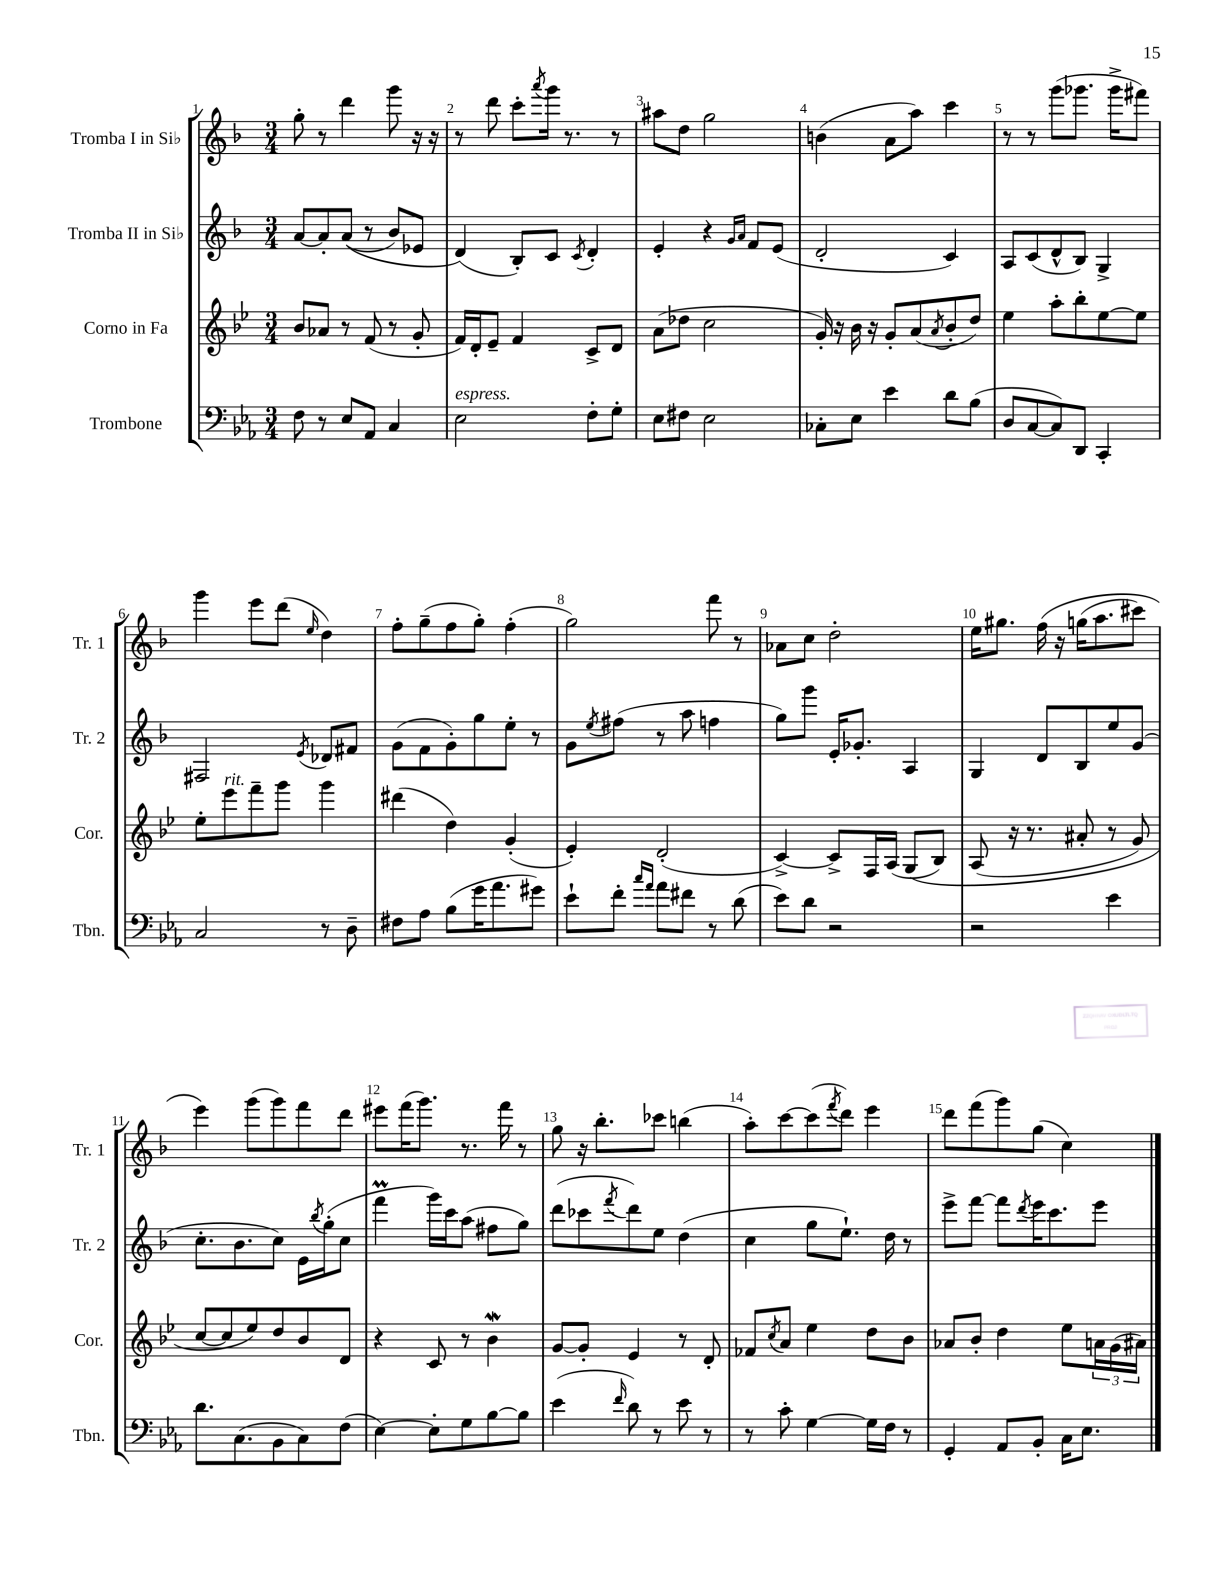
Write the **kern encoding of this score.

**kern	**kern	**kern	**kern
*staff4	*staff3	*staff2	*staff1
*clefF4	*clefG2	*clefG2	*clefG2
*k[b-e-a-]	*k[b-e-]	*k[b-]	*k[b-]
*M3/4	*M3/4	*M3/4	*M3/4
8F\	8b-/L	[8a/L	8gg'\
8r	8a-/J	8a'/]	8r
8E-/L	8r	&((8a/J	4ddd\
8AA-/J	(8f/	8r	.
4C/	8r	8b-/L)	8ggg\
.	8g'/	8e-/J	16r
.	.	.	16r
=	=	=	=
2E-\	16f/LL)	(4d/&)	8r
.	16d'/J	.	.
.	8e-~/J	.	8ddd\
.	4f/	8B-'/L)	8ccc'\L
.	.	.	8qaaa/
.	.	8c/J	16ggg\Jk
.	.	.	8.r
.	.	8qc/	.
8F'\L	8c^/L	4d'/	.
8G'\J	8d/J	.	8r
=	=	=	=
8E-\L	(8a\L	4e'/	8aa#\L
8F#\J	8dd-\J	.	8dd\J
2E-\	2cc\	4r	2gg\
.	.	16qqg/LL	.
.	.	16qqa/JJ	.
.	.	8f/L	.
.	.	(8e/J	.
=	=	=	=
8C-'\L	16g'/)	2d'/	(4b\
.	16r	.	.
8E-\J	16b-\	.	.
.	16r	.	.
4e-\	8g'/L	.	8a\L
.	(8a/	.	8aa\J)
.	8qa/	.	.
8d\L	8b-'/	4c/)	4ccc\
(8B-\J	8dd/J)	.	.
=	=	=	=
8D/L	4ee-\	8A/L	8r
[8C/	.	(8c/	8r
8C/])	8aa'\L	8d^^/	(8ggg\L
8DD/J	8bb-'\	8B-/J)	8.ggg-\J
4CC'/	[8ee-\	4G^/	.
.	.	.	16ggg-^\LK
.	8ee-\]J	.	8fff#\J)
=	=	=	=
2C/	8ee-'\L	2F#/	4ggg\
.	8eee-\	.	.
.	8fff~\	.	8eee\L
.	8ggg\J	.	(8ddd\J
.	.	8qe/	16qqee/
8r	4ggg\	8d-/L	4dd\)
8D~\	.	8f#/J	.
=	=	=	=
8F#\L	(4ddd#\	(8g\L	8ff'\L
8A-\J	.	8f\	(8gg~\
(8B-\L	4dd\)	8g'\)	8ff\
16g\K	.	8gg\	8gg'\J)
8.a-\	.	.	.
.	(4g'/	8ee'\J	(4ff'\
8g#\J)	.	8r	.
=	=	=	=
8e-`\L	4e-'/)	8g\L	2gg\)
.	.	8qee/	.
8f'\J	.	(8ff#\J	.
16qqcc/LL	.	.	.
16qqa-/JJ	.	.	.
8a-\L	(2d'/	8r	.
8f#\J	.	8aa\	.
8r	.	4ff\	8fff\
(8d\	.	.	8r
=	=	=	=
8e-\L)	[4c^/)	8gg\L)	8a-\L
8d\J	.	8ggg\J	8cc\J
2r	8c^/]L	16e'/LK	2dd'\
.	.	8.g-'/J	.
.	16F/L	.	.
.	(16A/JJ	.	.
.	&(8G/L	4A/	.
.	8B-/J)	.	.
=	=	=	=
2r	(8A/	4G/	16ee\LK
.	.	.	8.gg#\J
.	16r	.	.
.	8.r	.	.
.	.	8d/L	&(16ff\
.	.	.	16r
.	8a#'/	8B-/	(16gg\LK
.	.	.	8.aa\
4e-\	8r	8ee/	.
.	8g/)	(8g/J	8ccc#\J)
=	=	=	=
8.d\L	[8cc/L	8.cc'\L	4eee\&)
.	8cc/]	.	.
(8.C\	.	8.b-\	.
.	8ee-/&)	.	(8ggg\L
8BB-\	8dd/	8cc\J)	8ggg\)
8C\)	8b-/	16e\LL	8fff\
.	.	8qbb-/	.
.	.	(16gg'\J	.
(8F\J	8d/J	8cc\J	8ddd\J
=	=	=	=
[4E-\)	4r	4fff\	8eee#\L
.	.	.	(16fff\K
.	.	.	8.ggg\J)
8E-'\]L	8c/	16ggg\LL)	.
.	.	16ccc\J	.
8G\	8r	(8aa\J	8.r
[8B-\	4b-\	8ff#\L	.
.	.	.	16fff\
8B-\]J	.	8gg\J)	8r
=	=	=	=
(4e-\	[8g/L	(8ddd\L	8gg\
.	8g'/]J	8ccc-\	16r
.	.	.	8.bb-'\L
16qqf/	.	8qfff/	.
8d\)	4e-/	8ddd\)	.
8r	.	8ee\J	8ccc-\J
8e-\	8r	(4dd\	(4bb\
8r	8d'/	.	.
=	=	=	=
8r	8f-/L	4cc\	8aa'\L)
.	8qcc/	.	.
8c'\	8a/J	.	[8ccc\
[4G\	4ee-\	8gg\L	(8ccc\]
.	.	.	8qfff/
.	.	8.ee`\J)	8ddd\J)
16G\]LL	8dd\L	.	4eee\
16F\JJ	.	16dd\	.
8r	8b-\J	8r	.
=	=	=	=
4GG'/	8a-/L	8eee^\L	8ddd\L
.	8b-'/J	[8fff\J	(8fff\
8AA-/L	4dd\	8fff\]L	8ggg\)
.	.	8qddd/	.
8BB-'/J	.	16eee\K	(8gg\J
.	.	8.ccc\	.
16C\LK	8ee-\L	.	4cc\)
8.E-\J	.	.	.
.	24a\L	8eee\J	.
.	(24g\	.	.
.	24a#\JJ)	.	.
==	==	==	==
*-	*-	*-	*-
